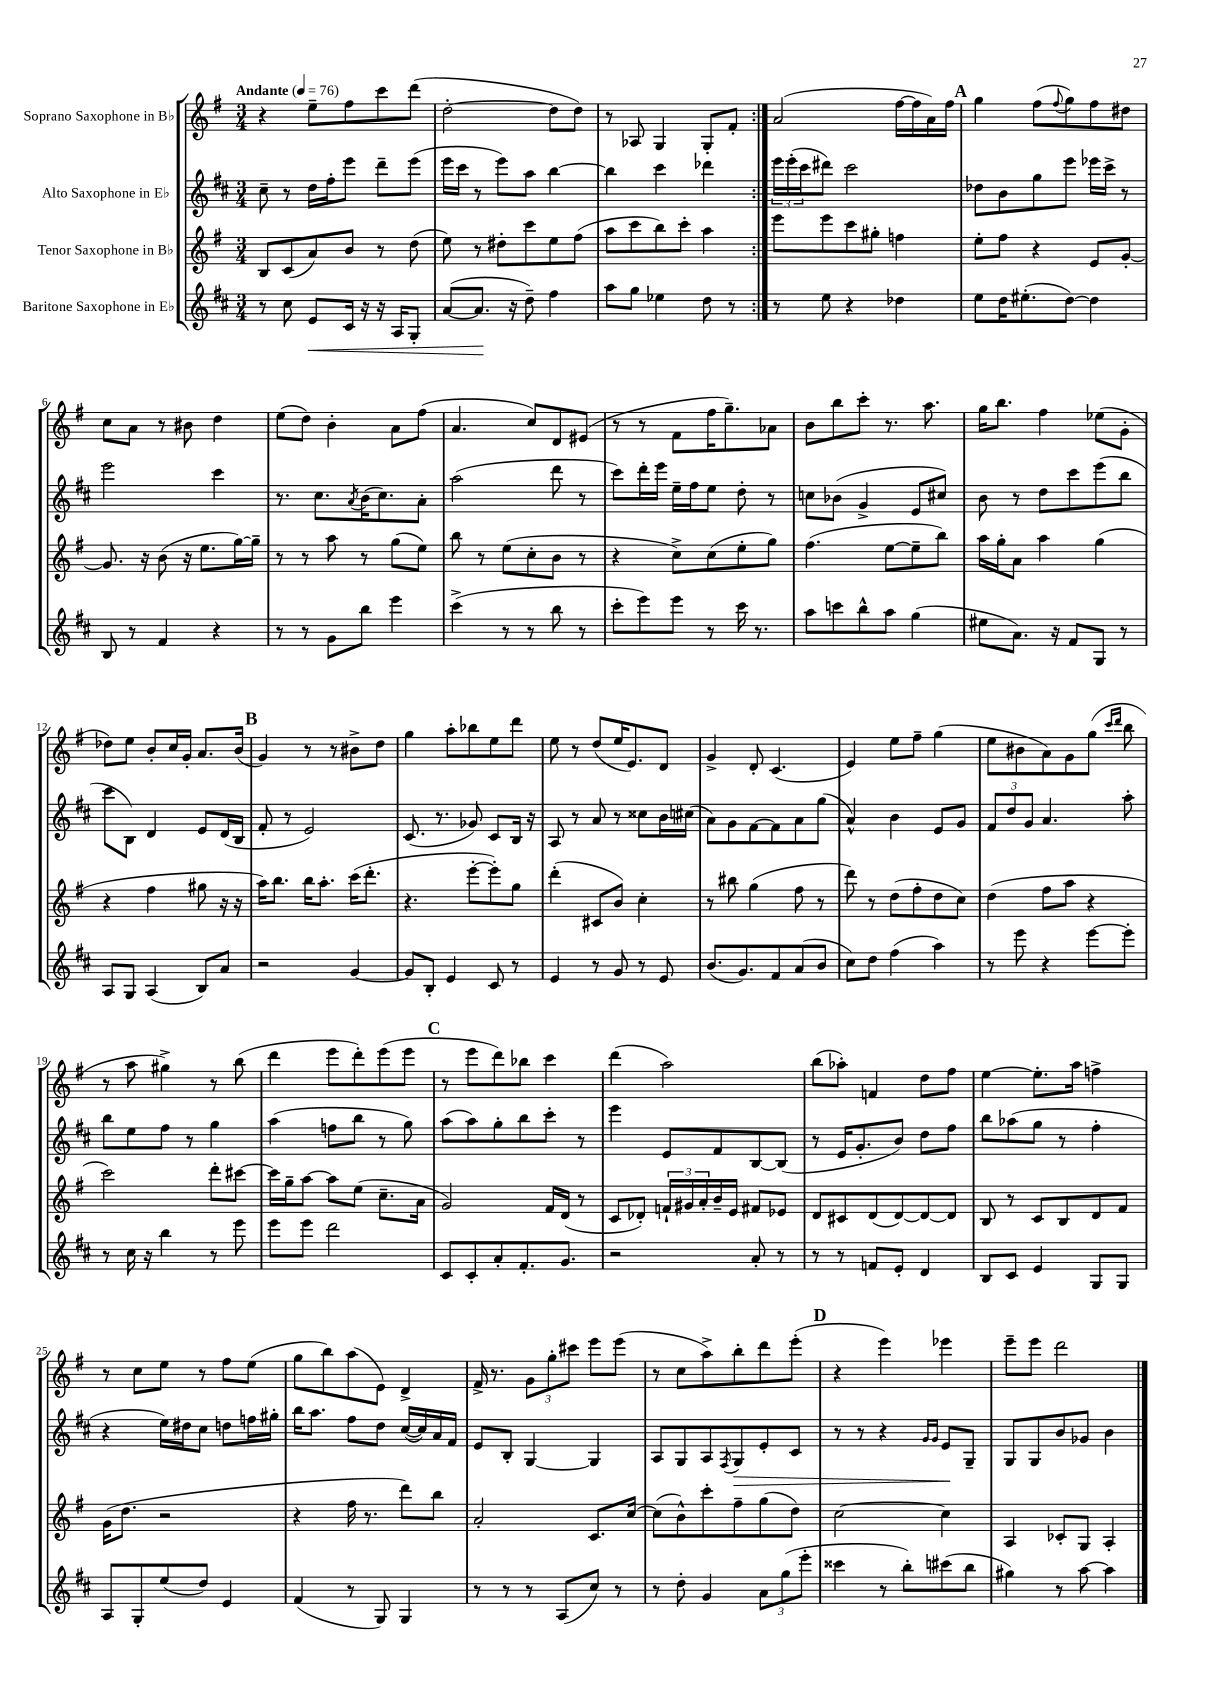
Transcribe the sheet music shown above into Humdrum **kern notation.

**kern	**kern	**kern	**kern
*staff4	*staff3	*staff2	*staff1
*clefG2	*clefG2	*clefG2	*clefG2
*k[f#c#]	*k[f#]	*k[f#c#]	*k[f#]
*M3/4	*M3/4	*M3/4	*M3/4
*MM76	*MM76	*MM76	*MM76
8r	8B/L	8cc#~\	4r
8cc#\	(8c/	8r	.
8e/L	8a/)	16dd\LL	8ee~\L
.	.	16ff#'\J	.
16c#/Jk	8b/J	8eee\J	8ff#\
16r	.	.	.
16r	8r	8ddd~\L	8ccc\
16A/LK	.	.	.
8G'/J	(8dd\	(8eee\J	(8ddd\J
=	=	=	=
([8a/L	8ee\)	16eee\LL	[2dd'\
.	.	16ccc#\JJ	.
8.a/]J	8r	8r	.
.	8dd#'\L	8eee\L)	.
16r	.	.	.
8dd~\)	8ccc\	8aa\J	.
4ff#\	8ee\	[4bb\	8dd\]L
.	(8ff#\J	.	8dd\J)
=	=	=	=
8aa\L	8aa\L	4bb\]	8r
8gg\J	8ccc\	.	8A-/
4ee-\	8bb\)	4ccc#\	4G/
.	8ccc'\J	.	.
8dd\	4aa\	4ddd-\	8G'/L
8r	.	.	8f#'/J
=:|!	=:|!	=:|!	=:|!
8r	8eee\L	24eee\LL	(2a/
.	.	(24eee'\	.
.	.	24ccc#\J	.
8ee\	8eee\	8ddd#\J)	.
4r	8ccc\	2ccc#\	.
.	8gg#'\J	.	.
4dd-\	4ff\	.	[16ff#\LL
.	.	.	16ff#\]
.	.	.	16a\)
.	.	.	16ff#\JJ
=	=	=	=
8ee\L	8ee'\L	8dd-\L	4gg\
16dd\K	8ff#\J	8b\	.
(8.ee#'\	.	.	.
.	4r	8gg\	(8ff#\L
.	.	.	8qqff#/
[8dd\J)	.	8eee\J	8gg\)
4dd\]	8e/L	16eee-\LL	8ff#\
.	.	16ccc#^\JJ	.
.	[8g'/J	8r	8dd#\J
=	=	=	=
8B/	8.g/]	2eee\	8cc\L
8r	.	.	8a\J
.	16r	.	.
4f#/	(8b\	.	8r
.	16r	.	8b#\
.	8.ee\L	.	.
4r	.	4ccc#\	4dd\
.	[16gg\L)	.	.
.	16gg~\]JJ	.	.
=	=	=	=
8r	8r	8.r	(8ee\L
8r	8r	.	8dd\J)
.	.	8.cc#\L	.
8g\L	8aa\	.	4b'\
.	.	8qa/	.
8bb\J	8r	(16b\K	.
.	.	8.cc#\)	.
4eee\	(8gg\L	.	8a\L
.	8ee\J)	8a'\J	(8ff#\J
=	=	=	=
(4ccc#^\	8bb\	(2aa\	4.a/
.	8r	.	.
8r	(8ee\L	.	.
8r	8cc'\	.	8cc/L)
8bb\	8b\J	8ddd\	8d/
8r	8r	8r	(8e#/J
=	=	=	=
8ccc#'\L	4r	8ccc#\L)	8r
8eee\)	.	16ddd'\L	8r
.	.	16eee\JJ	.
8eee\J	8cc^\L)	16ee~\LL	8f#\L
.	.	16ff#\J	.
8r	(8cc\	8ee\J	16ff#\K
.	.	.	8.gg~\)
16ccc#\	8ee'\	8dd'\	.
8.r	.	.	.
.	8gg\J)	8r	8a-\J
=	=	=	=
8aa\L	(4.ff#\	8cc\L	8b\L
8ccc\	.	(8b-\J	8bb\
8bb^^\	.	4g^/	8ccc'\J
8aa\J	[8ee\L	.	8.r
(4gg\	8ee~\]	8e/L	.
.	.	.	8.aa\
.	8bb\J)	8cc#/J)	.
=	=	=	=
8ee#\L	16aa\LL	8b\	16gg\LK
.	16gg'\J	.	8.bb\J
8.a\J)	8a\J	8r	.
.	4aa\	8dd\L	4ff#\
16r	.	.	.
8f#/L	.	8ccc#\	.
8G/J	(4gg\	(8eee\	(8ee-\L
8r	.	8bb\J	8g'\J
=	=	=	=
8A/L	4r	8ccc#\L	8dd-\L)
8G/J	.	8B\J)	8ee\J
(4A/	4ff#\	4d/	8b'/L
.	.	.	16cc/L
.	.	.	16g'/JJ
8B/L)	8gg#\	8e/L	8.a/L
8a/J	16r	(16d/L	.
.	16r	16B/JJ	(16b/Jk
=	=	=	=
2r	16aa\LK)	8f#'/	4g/)
.	8.bb\J	.	.
.	.	8r	.
.	16bb\LK	2e/)	8r
.	8.aa'\J	.	.
.	.	.	8r
[4g/	(16ccc\LK	.	8b#^\L
.	8.ddd'\J	.	.
.	.	.	8dd\J
=	=	=	=
8g/]L	4.r	(8.c#/	4gg\
8B'/J	.	.	.
.	.	8.r	.
4e/	.	.	8aa'\L
.	[8eee'\L	8g-/)	8bb-\
8c#/	8eee'\])	8c#/L	8ee\
8r	8gg\J	16B/Jk	8ddd\J
.	.	16r	.
=	=	=	=
4e/	(4ddd'\	8A/	8ee\
.	.	8r	8r
8r	8c#/L	8a/	(8dd/L
8g/	8b/J)	8r	16ee/K
.	.	.	8.e/)
8r	4cc'\	8cc##\L	.
8e/	.	16b\L	8d/J
.	.	(16cc#\JJ	.
=	=	=	=
(8.b/L	8r	8a\L)	4g^/
.	8bb#\	8g\	.
8.g/)	.	.	.
.	(4gg\	[8f#\	8d'/
8f#/	.	8f#\]	(4.c/
(8a/	8ff#\	8a\	.
8b/J	8r	(8gg\J	.
=	=	=	=
8cc#\L)	8ddd\)	4a^^/)	4e/)
8dd\J	8r	.	.
(4ff#\	(8dd\L	4b\	8ee\L
.	8ff#'\	.	8ff#~\J
4aa\)	8dd\	8e/L	(4gg\
.	8cc\J)	8g/J	.
=	=	=	=
8r	(4dd\	12f#/L	8ee\L
.	.	12dd/	.
8eee\	.	.	8b#\
.	.	12g/J	.
4r	8ff#\L	4.a/	8a\)
.	8aa\J	.	8g\
[8eee\L	4r	.	(8gg\J
.	.	.	16qqccc/LL
.	.	.	16qqddd/JJ
8eee'\]J	.	8aa'\	8bb\
=	=	=	=
8r	2ccc\)	8bb\L	8r
16cc#\	.	8ee\	8aa\
16r	.	.	.
4bb\	.	8ff#\J	4gg#^\)
.	.	8r	.
8r	8ddd'\L	4gg\	8r
8eee\	[8ccc#\J	.	(8bb\
=	=	=	=
8eee\L	16ccc#\]LL	(4aa\	4ddd\
.	16gg~\J	.	.
8eee\J	[8aa\J	.	.
2ddd\	8aa\]L	8ff\L	8eee\L
.	(8ee\J	8bb\J	8ddd'\)
.	8.cc~\L	8r	(8eee\
.	.	8gg\)	8eee\J
.	16a\Jk	.	.
=	=	=	=
8c#/L	2g/)	(8aa\L	8r
8c#'/	.	8aa\)	8eee\L
8a'/	.	8gg'\	8ddd\)
8.f#'/	.	8bb\	8bb-\J
.	16f#/LL	8ccc#'\J	4ccc\
8.g/J	(16d/JJ	.	.
.	8r	8r	.
=	=	=	=
2r	8c/L	4eee\	(4ddd\
.	8d-'/J)	.	.
.	24f`/LL	8e/L	2aa\)
.	24g#/	.	.
.	24a'/	.	.
.	16b~/	8f#/	.
.	16e/JJ	.	.
8a'/	8f#/L	[8B/	.
8r	8e-/J	(8B/]J	.
=	=	=	=
8r	8d/L	8r	(8bb\L
8r	8c#/	16e/LK	8aa-'\J)
.	.	8.g'/	.
8f/L	(8d/	.	4f/
8e'/J	[8d/)	8b/J)	.
4d/	8d/_	8dd\L	8dd\L
.	8d/]J	8ff#\J	8ff#\J
=	=	=	=
8B/L	8B/	8bb\L	[4ee\
8c#/J	8r	(8aa-\	.
4e/	8c/L	8gg\J	8.ee'\]L
.	8B/	8r	.
.	.	.	16aa\Jk
8G/L	8d/	4ff#'\	4ff^\
8G/J	8f#/J	.	.
=	=	=	=
8A/L	(16g\LK	4r	8r
.	8.dd\J	.	.
8G'/	.	.	8cc\L
(8ee/	2r	16ee\LL)	8ee\J
.	.	16dd#\J	.
8dd/J)	.	8cc#\J	8r
4e/	.	8dd\L	8ff#\L
.	.	16ff\L	(8ee\J
.	.	16gg#'\JJ	.
=	=	=	=
(4f#/	4r	16bb\LK	8gg\L
.	.	8.aa\J	.
.	.	.	8bb\)
8r	16ff#\	8ff#\L	(8aa\
.	8.r	.	.
8G/)	.	8dd\J	8e\J)
4G/	8ddd\L)	([16cc#/LL	4d^/
.	.	16cc#/])	.
.	8bb\J	16a/	.
.	.	16f#/JJ	.
=	=	=	=
8r	2a'/	8e/L	16f#^/
.	.	.	8.r
8r	.	8B'/J	.
8r	.	[4G/	12g\L
.	.	.	12gg'\
(8A/L	.	.	.
.	.	.	12ccc#\J
8cc#/J)	8.c/L	4G/]	8eee\L
8r	.	.	(8eee\J
.	[16cc/Jk	.	.
=	=	=	=
8r	(8cc\]L	8A/L	8r
8dd'\	8b^^\)	8G/	8cc\L
4g/	8ccc'\	8A/	8aa^\)
.	.	8qF#/	.
.	8ff#~\	8G/	8bb'\
12a\L	(8gg\	8e'/	8ddd\
(12gg\	.	.	.
.	8dd\J)	8c#/J	(8eee'\J
12eee'\J	.	.	.
=	=	=	=
4ccc##\	[2cc\	8r	4r
.	.	8r	.
8r	.	4r	4eee\)
8bb'\L)	.	.	.
.	.	16qqg/LL	.
.	.	16qqg/JJ	.
(8ccc#\	4cc\]	8e/L	4eee-\
8bb\J	.	8G~/J	.
=	=	=	=
4gg#\)	4A/	8G/L	8eee~\L
.	.	8G/	8eee\J
8r	8c-'/L	8b/	2ddd\
[8aa\	8G/J	8g-/J	.
4aa\]	4A'/	4b\	.
==	==	==	==
*-	*-	*-	*-
